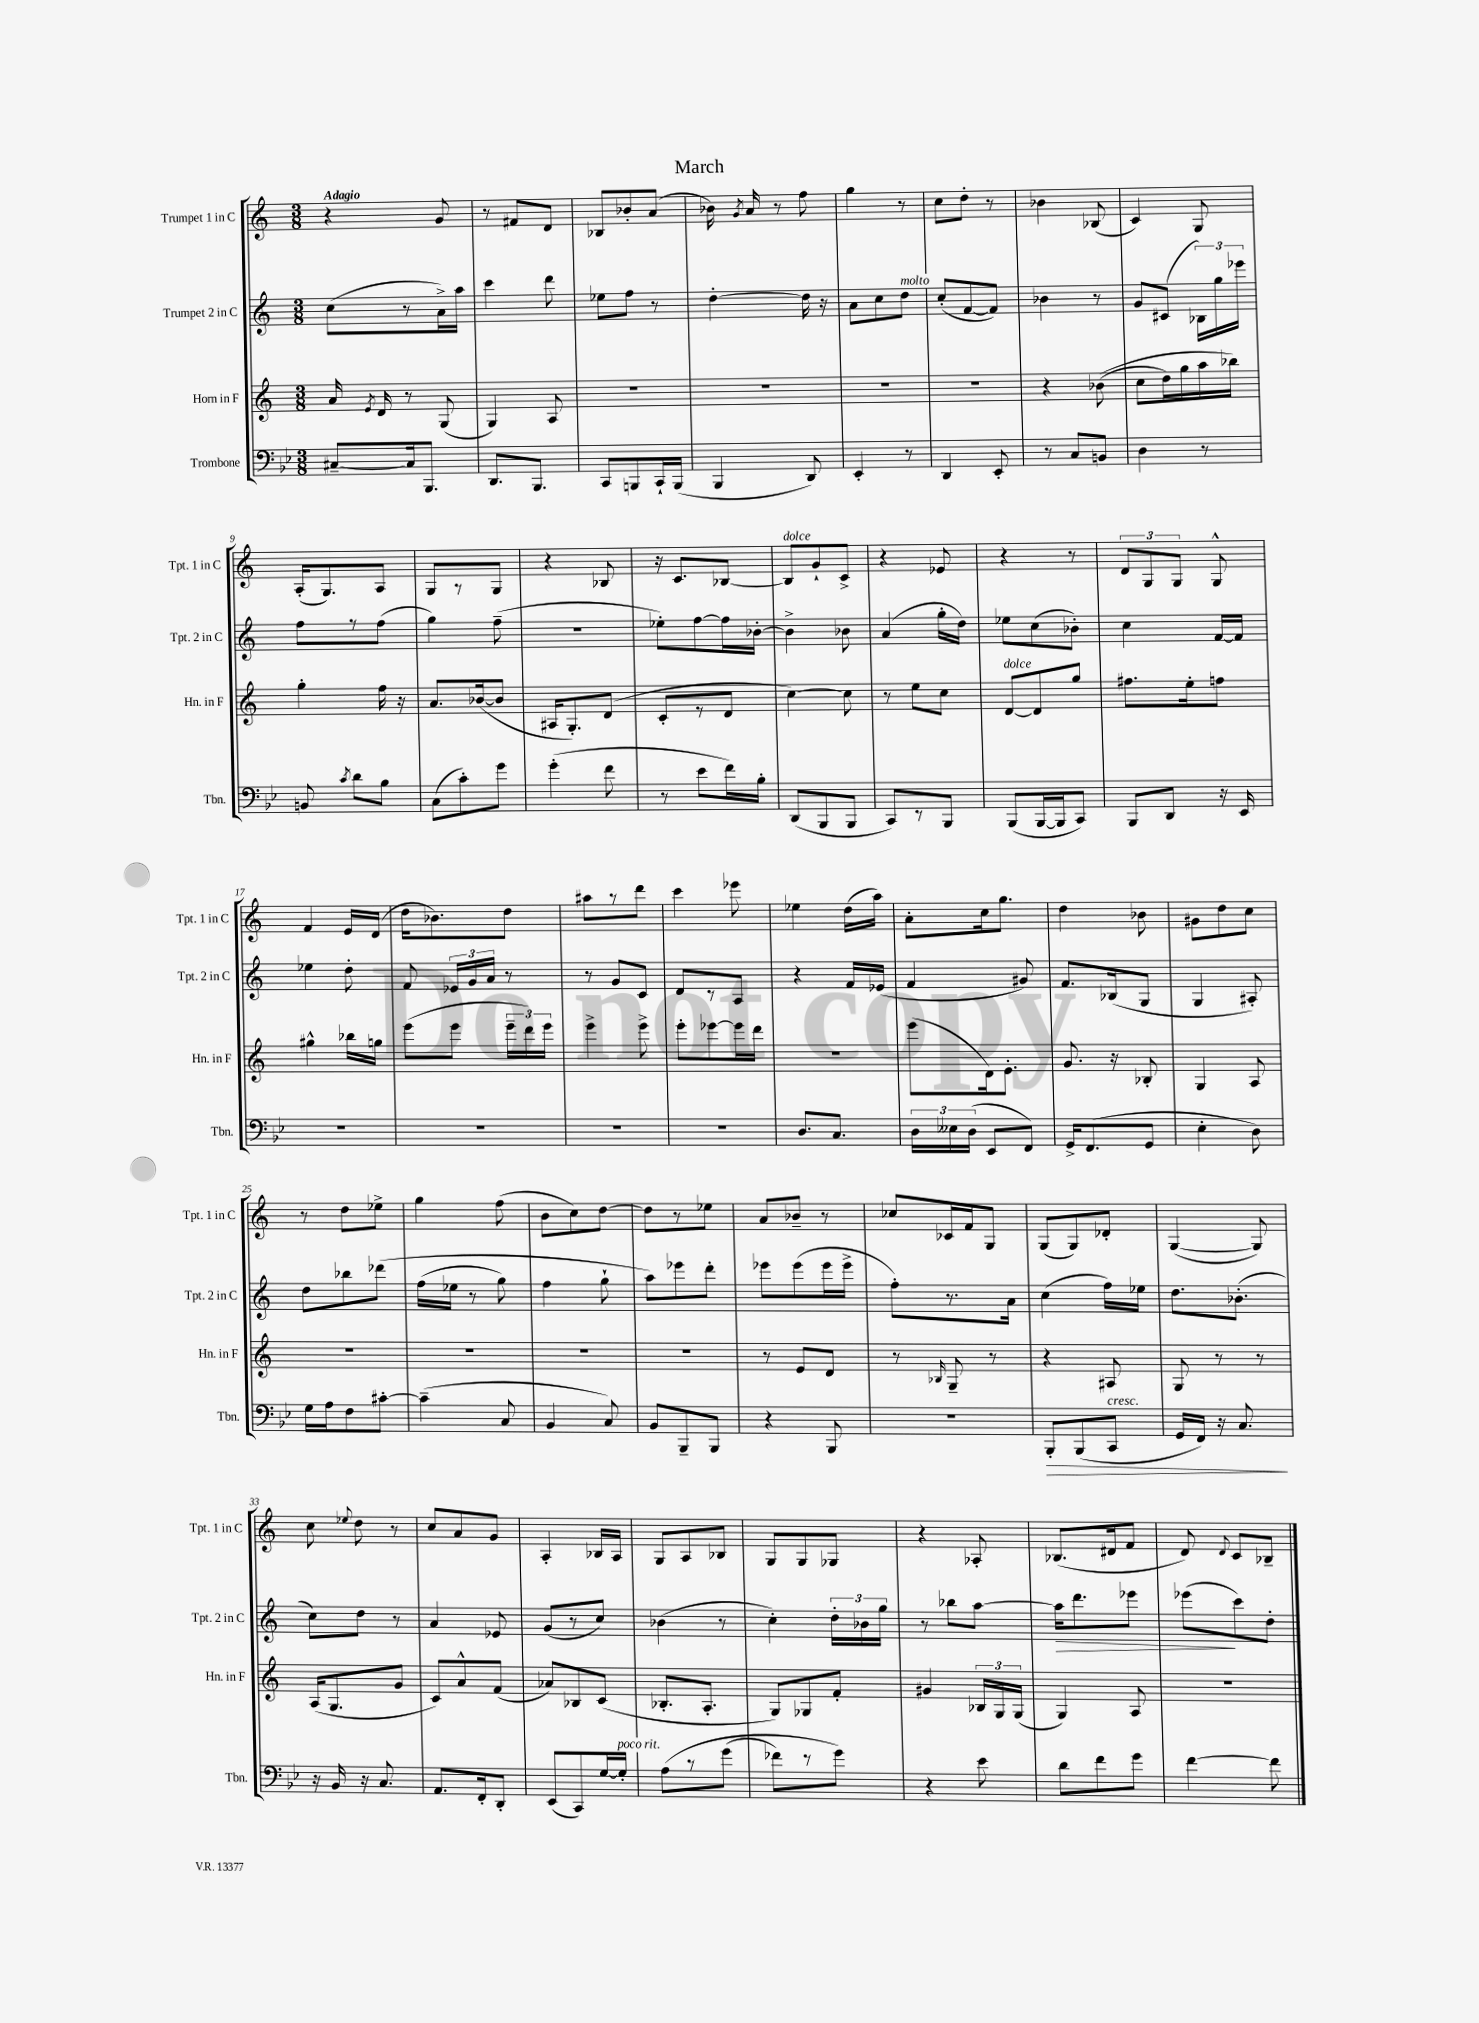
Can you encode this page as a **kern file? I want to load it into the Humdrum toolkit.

**kern	**dynam	**kern	**kern	**dynam	**kern
*part4	*part4	*part3	*part2	*part2	*part1
*staff4	*staff4	*staff3	*staff2	*staff2	*staff1
*I"Trombone	*	*I"Horn in F	*I"Trumpet 2 in C	*	*I"Trumpet 1 in C
*I'Tbn.	*	*I'Hn. in F	*I'Tpt. 2 in C	*	*I'Tpt. 1 in C
*clefF4	*	*clefG2	*clefG2	*	*clefG2
*k[b-e-]	*	*k[]	*k[]	*	*k[]
*M3/8	*	*M3/8	*M3/8	*	*M3/8
=1	=1	=1	=1	=1	=1
!	!	!	!	!	!LO:TX:a:B:t=Adagio
[8C#X~/L	.	16a/	(8cc\L	.	4r
.	.	8qe/	.	.	.
.	.	16d/	.	.	.
16C#/k]	.	8r	8r	.	.
8.BBB-/J	.	.	.	.	.
.	.	(8G/	16a^\L)	.	8g/
.	.	.	16aa\JJ	.	.
=2	=2	=2	=2	=2	=2
8.DD/L	.	4G/)	4ccc\	.	8r
.	.	.	.	.	8f#X/L
8.BBB-/J	.	.	.	.	.
.	.	8A/	8ddd\	.	8d/J
=3	=3	=3	=3	=3	=3
8CC/L	.	4.r	8ee-X\L	.	8B-X/L
8BBBn/	.	.	8ff\J	.	8b-X'/
16CC`/L	.	.	8r	.	(8a/J
(16BBB/JJ	.	.	.	.	.
=4	=4	=4	=4	=4	=4
4BBB-/	.	4.r	[4dd'\	.	16b-X\)
.	.	.	.	.	8qg/
.	.	.	.	.	16a/
.	.	.	.	.	8r
8DD/)	.	.	16dd\]	.	8ff\
.	.	.	16r	.	.
=5	=5	=5	=5	=5	=5
4EE-'/	.	4.r	8a\L	.	4gg\
.	.	.	8cc\	.	.
!	!	!	!LO:TX:a:i:t=molto	!	!
8r	.	.	8dd\J	.	8r
=6	=6	=6	=6	=6	=6
4DD/	.	4.r	(8cc'/L	.	8cc\L
.	.	.	[8f/	.	8dd'\J
8EE-'/	.	.	8f/J])	.	8r
=7	=7	=7	=7	=7	=7
8r	.	4r	4b-X\	.	4b-X\
8C/L	.	.	.	.	.
8BBn/J	.	((8b-X\	8r	.	(8B-X/
=8	=8	=8	=8	=8	=8
4D\	.	8cc\L	8g/L	.	4c/)
.	.	16dd\L)	(8c#X/J	.	.
.	.	16gg\	.	.	.
8r	.	16aa\	24B-X\LL)	.	8G/
.	.	.	24gg\	.	.
.	.	16bb-X\JJ)	.	.	.
.	.	.	24eee-X\JJ	.	.
!!LO:LB:g=z
=9	=9	=9	=9	=9	=9
8BBn/	.	4gg'\	8ff\L	.	(16A'/KL
.	.	.	.	.	8.G/)
8qc/	.	.	.	.	.
8d\L	.	.	8r	.	.
8B-\J	.	16ff\	(8ff\J	.	8A/J
.	.	16r	.	.	.
=10	=10	=10	=10	=10	=10
(8C\L	.	8.a/L	4gg\)	.	8G/L
8c'\)	.	.	.	.	8r
.	.	([16b-X/k	.	.	.
8g\J	.	8b-/J]	(8ff~\	.	8G/J
=11	=11	=11	=11	=11	=11
(4g'\	.	16A#X/KL	4.r	.	4r
.	.	8.G'/)	.	.	.
8f\	.	(8d/J	.	.	8B-X/
=12	=12	=12	=12	=12	=12
8r	.	8c'/L	8ee-X'\L)	.	16r
.	.	.	.	.	8.c/L
8e-\L	.	8r	[8ff\	.	.
16f\L)	.	8d/J	16ff\L]	.	[8B-X/J
16B-'\JJ	.	.	[16b-X'\JJ	.	.
=13	=13	=13	=13	=13	=13
!	!	!	!	!	!LO:TX:a:i:t=dolce
(8DD/L	.	[4cc\)	4b-^\]	.	8B-/L]
8BBB-/	.	.	.	.	8g`/
8BBB-/J	.	8cc\]	8b-X\	.	8c^/J
=14	=14	=14	=14	=14	=14
8CC/L)	.	8r	(4a/	.	4r
8r	.	8ee\L	.	.	.
8BBB-/J	.	8cc\J	16gg'\LL	.	8e-X/
.	.	.	16dd\JJ)	.	.
=15	=15	=15	=15	=15	=15
!	!	!LO:TX:a:i:t=dolce	!	!	!
(8BBB-/L	.	[8d/L	8ee-X\L	.	4r
[16BBB-/L	.	8d/]	(8cc\	.	.
16BBB-/J]	.	.	.	.	.
8CC/J)	.	8gg/J	8b-X'\J)	.	8r
=16	=16	=16	=16	=16	=16
8BBB-/L	.	8.ff#X\L	4cc\	.	12d/L
.	.	.	.	.	12G/
8DD/J	.	.	.	.	.
.	.	.	.	.	12G/J
.	.	16ee'\k	.	.	.
16r	.	8ffn\J	[16f/LL	.	8G^^/
16EE-/	.	.	16f/JJ]	.	.
!!LO:LB:g=z
=17	=17	=17	=17	=17	=17
4.r	.	4gg#X^^\	4ee-X\	.	4f/
.	.	16bb-X\LL	8dd'\	.	16e/LL
.	.	16ggn\JJ	.	.	(16d/JJ
=18	=18	=18	=18	=18	=18
4.r	.	(8eee\L	8f/	.	16dd\KL
.	.	.	.	.	8.b-X\)
.	.	8eee\J	24e-X/LL	.	.
.	.	.	24g/	.	.
.	.	.	24a/JJ	.	.
.	.	24eee~\LL	8r	.	8dd\J
.	.	24ddd\)	.	.	.
.	.	24eee\JJ	.	.	.
=19	=19	=19	=19	=19	=19
4.r	.	4eee^\	8r	.	8aa#X\L
.	.	.	8g/L	.	8r
.	.	8eee^\	8c/J	.	8ddd\J
=20	=20	=20	=20	=20	=20
4.r	.	8eee'\L	8d/L	.	4ccc\
.	.	[8eee-X\	8r	.	.
.	.	16eee-\L]	8A/J	.	8eee-X\
.	.	16ddd\JJ	.	.	.
=21	=21	=21	=21	=21	=21
8.D/L	.	4.r	4r	.	4ee-X\
8.C/J	.	.	.	.	.
.	.	.	16f/LL	.	(16dd\LL
.	.	.	(16e-X/JJ	.	16aa\JJ)
=22	=22	=22	=22	=22	=22
24D\LL	.	(8eee\L	4f/	.	8a'\L
24E--X\	.	.	.	.	.
(24D\JJ	.	.	.	.	.
8EE-/L	.	16d\k)	.	.	16cc\k
.	.	8.e'\J	.	.	8.gg\J
8FF/J)	.	.	8g#X/)	.	.
=23	=23	=23	=23	=23	=23
16GG^/KL	.	8.g/	8.f/L	.	4dd\
(8.FF/	.	.	.	.	.
.	.	16r	(16B-X/k	.	.
8GG/J	.	8B-X'/	8G/J	.	8b-X\
=24	=24	=24	=24	=24	=24
4E-'\	.	4G/	4G/	.	8g#X\L
.	.	.	.	.	8dd\
8D\)	.	8A/	8A#X'/)	.	8cc\J
!!LO:LB:g=z
=25	=25	=25	=25	=25	=25
16G\LL	.	4.r	8dd\L	.	8r
16A\J	.	.	.	.	.
8F\	.	.	8bb-X\	.	8dd\L
[8c#X'\J	.	.	(8ddd-X\J	.	8ee-X^\J
=26	=26	=26	=26	=26	=26
(4c#~\]	.	4.r	(16ff\LL	.	4gg\
.	.	.	16ee-X\JJ	.	.
.	.	.	8r	.	.
8C/	.	.	8gg\)	.	(8ff\
=27	=27	=27	=27	=27	=27
4BB-/	.	4.r	4ff\	.	8b\L
.	.	.	.	.	8cc\)
8C/)	.	.	8gg`\	.	[8dd\J
=28	=28	=28	=28	=28	=28
8BB-/L	.	4.r	8aa\L)	.	8dd\L]
8BBB-~/	.	.	8eee-X\	.	8r
8BBB-/J	.	.	8ddd'\J	.	8ee-X\J
=29	=29	=29	=29	=29	=29
4r	.	8r	8eee-X\L	.	8a/L
.	.	8e/L	(8eee-\	.	8b-X~/J
8BBB-/	.	8d/J	16eee-\L	.	8r
.	.	.	16eee-^\JJ	.	.
=30	=30	=30	=30	=30	=30
4.r	.	8r	8ff'\L)	.	8cc-X/L
.	.	16qqB-X/	.	.	.
.	.	8G~/	8.r	.	16c-X/L
.	.	.	.	.	16f/J
.	.	8r	.	.	8G/J
.	.	.	16a\Jk	.	.
=31	=31	=31	=31	=31	=31
!	!LO:HP:b	!	!	!	!
8BBB-'/L	>	4r	(4cc\	.	(8G/L
(8BBB-/	.	.	.	.	8G/)
!LO:TX:a:i:t=cresc.	!	!	!	!	!
8CC/J	.	8A#X/	16ff\LL)	.	8d-X'/J
.	.	.	16ee-X\JJ	.	.
=32	=32	=32	=32	=32	=32
16GG/LL	.	8G/	8.dd\L	.	([4G/
16FF/JJ)	.	.	.	.	.
16r	.	8r	.	.	.
8.C/	.	.	(8.b-X'\J	.	.
.	.	8r	.	.	8G/])
.	]	.	.	.	.
!!LO:LB:g=z
=33	=33	=33	=33	=33	=33
16r	.	(16A/KL	8cc\L)	.	8cc\
16BB-/	.	8.G/	.	.	.
.	.	.	.	.	8qqee-X/
16r	.	.	8dd\J	.	8dd\
8.C/	.	.	.	.	.
.	.	8g/J	8r	.	8r
=34	=34	=34	=34	=34	=34
8.AA/L	.	8c/L)	4a/	.	8cc/L
.	.	8a^^/	.	.	8a/
16FF'/k	.	.	.	.	.
8DD'/J	.	(8f/J	8e-X/	.	8g/J
=35	=35	=35	=35	=35	=35
(8EE-/L	.	8a-X/L)	(8g/L	.	4A'/
8CC/)	.	8B-X/	8r	.	.
[16G/L	.	(8c/J	8cc/J)	.	16B-X/LL
!LO:TX:a:i:t=poco rit.	!	!	!	!	!
16G'/JJ]	.	.	.	.	16A/JJ
=36	=36	=36	=36	=36	=36
(8A\L	.	8.B-X'/L	(4b-X\	.	8G/L
8r	.	.	.	.	8A/
.	.	8.A'/J	.	.	.
(8g\J	.	.	8r	.	8B-X/J
=37	=37	=37	=37	=37	=37
8f-X\L)	.	8G/L)	4cc'\)	.	8G/L
8r	.	8G-X/	.	.	8G/
8g\J)	.	8f'/J	24dd'\LL	.	8G-X/J
.	.	.	24b-X\	.	.
.	.	.	24gg\JJ	.	.
=38	=38	=38	=38	=38	=38
4r	.	4g#X/	8r	.	4r
.	.	.	8bb-X\L	.	.
8e-\	.	24B-X/LL	[8aa\J	.	8A-X'/
.	.	24G/	.	.	.
.	.	(24G/JJ	.	.	.
=39	=39	=39	=39	=39	=39
!	!	!	!	!LO:HP:b	!
8d\L	.	4G/)	16aa\KL]	>	(8.B-X/L
.	.	.	8.ddd\	.	.
8f\	.	.	.	.	.
.	.	.	.	.	16d#X/k
8g\J	.	8A/	8eee-X\J	.	8f/J
=40	=40	=40	=40	=40	=40
[4f\	.	4.r	(8eee-X\L	.	8d/)
.	.	.	.	.	8qqd/
.	.	.	8ccc\)	]	8c/L
8f\]	.	.	8dd'\J	.	8B-X~/J
==	==	==	==	==	==
*-	*-	*-	*-	*-	*-
